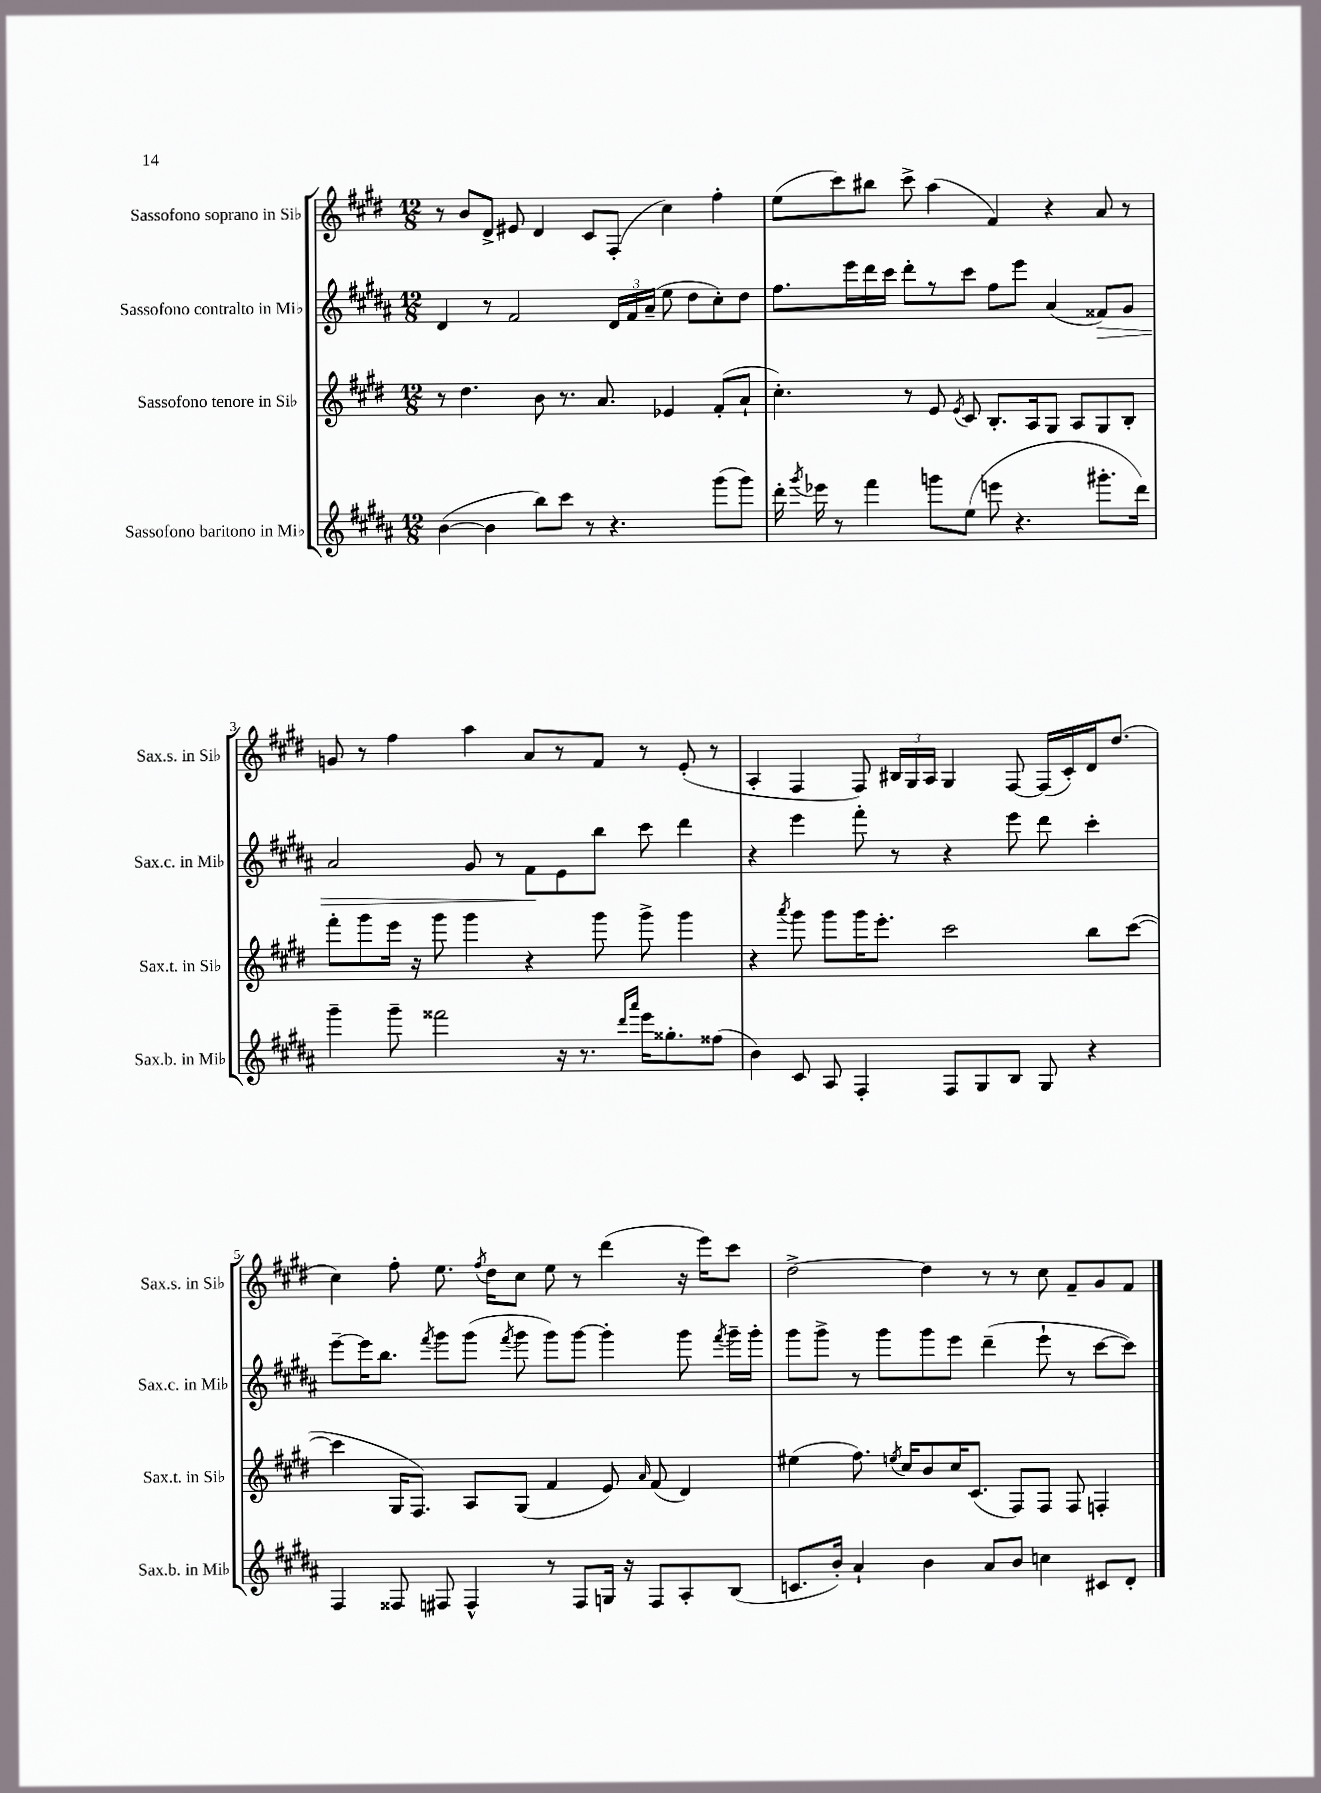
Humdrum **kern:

**kern	**kern	**kern	**kern
*staff4	*staff3	*staff2	*staff1
*clefG2	*clefG2	*clefG2	*clefG2
*k[f#c#g#d#a#]	*k[f#c#g#d#]	*k[f#c#g#d#a#]	*k[f#c#g#d#]
*M12/8	*M12/8	*M12/8	*M12/8
([4b\	8r	4d#/	8r
.	4.dd#\	.	8b/L
4b\]	.	8r	8d#^/J
.	.	2f#/	8e#/
8bb\L)	8b\	.	4d#/
8ccc#\J	8.r	.	.
8r	.	.	8c#/L
.	8.a/	.	.
4.r	.	24d#/LL	(8F#'/J
.	.	24f#/	.
.	.	(24a#~/JJ	.
.	4e-/	8ee\	4cc#\)
.	.	8dd#\L	.
(8ggg#\L	(8f#'/L	8cc#'\)	4ff#'\
8ggg#\J)	8a`/J	8dd#\J	.
=	=	=	=
16ddd#'\	4.cc#'\)	8.ff#\L	(8ee\L
8qggg#/	.	.	.
16eee-\	.	.	.
8r	.	.	8ccc#\)
.	.	16eee\L	.
4fff#\	.	16ddd#\	8bb#\J
.	.	16ccc#\JJ	.
.	8r	8ddd#'\L	8ccc#^\
8ggg\L	8e/	8r	(4aa\
.	8qe/	.	.
(8ee\J	8c#/	8ccc#\J	.
8eee\	8.B'/L	8ff#\L	4f#/)
4.r	.	8eee\J	.
.	16A/k	.	.
.	8G#/J	(4a#/	4r
.	8A/L	.	.
8.ggg#'\L	8G#/	8f##/L)	8a/
.	8B'/J	8g#/J	8r
16ddd#\Jk)	.	.	.
=	=	=	=
4ggg#~\	8fff#'\L	2a#/	8g/
.	8ggg#\	.	8r
8ggg#~\	16eee\Jk	.	4ff#\
.	16r	.	.
2fff##\	8ggg#\	.	.
.	4ggg#\	8g#/	4aa\
.	.	8r	.
.	4r	8f#\L	8a/L
16r	.	8e\	8r
8.r	.	.	.
.	8ggg#\	8bb\J	8f#/J
16qqddd#/LL	.	.	.
16qqaaa#/JJ	.	.	.
16eee\LK	8ggg#^\	8ccc#\	8r
8.gg##'\	.	.	.
.	4ggg#\	4ddd#\	(8e'/
(8ff##\J	.	.	8r
=	=	=	=
4b\)	4r	4r	4A'/
.	8qaaa/	.	.
8c#/	8ggg#\	4eee\	4F#/
8A#/	8ggg#\L	.	.
4F#'/	16ggg#\K	8fff#'\	8F#/)
.	8.eee'\J	.	.
.	.	8r	24B#/LL
.	.	.	24G#/
.	.	.	24A/JJ
8F#/L	2ccc#\	4r	4G#/
8G#/	.	.	.
8B/J	.	8eee\	[8F#/
8G#/	.	8ddd#\	(16F#/]LL
.	.	.	16c#'/)
4r	8bb\L	4ccc#'\	16d#/J
.	.	.	(8.dd#/J
.	([8ccc#\J	.	.
=	=	=	=
4F#/	4ccc#\]	[8eee~\L	4cc#\)
.	.	16eee\]K	.
.	.	8.bb\J	.
8F##/	16G#/LK	.	8ff#'\
.	8.F#/J)	.	.
.	.	8qfff#/	.
8F#/	.	8ggg#\L	8.ee\
4F#^^/	8A/L	(8ggg#\J	.
.	.	.	8qff#/
.	.	.	16dd#\LK
.	.	8qfff#/	.
.	(8G#/J	8ggg#\	8cc#\J
8r	4f#/	8ggg#\L)	8ee\
8F#/L	.	[8ggg#\J	8r
16G/Jk	8e/)	4ggg#'\]	(4ddd#\
16r	.	.	.
.	16qqa/	.	.
8F#/L	(8f#/	.	.
8A#'/	4d#/)	8ggg#\	16r
.	.	.	16eee\LK)
.	.	8qfff#/	.
(8B/J	.	16ggg#~\LL	8ccc#\J
.	.	16ggg#'\JJ	.
=	=	=	=
8.c/L	(4ee#\	8ggg#\L	[2dd#^\
.	.	8ggg#^\J	.
16b'/Jk)	.	.	.
4a#`/	8.ff#\)	8r	.
.	.	8ggg#\L	.
.	8qee/	.	.
.	16cc#/LK	.	.
4b\	8b/	8ggg#\	4dd#\]
.	16cc#/K	8eee\J	.
.	(8.c#/J	.	.
8a#/L	.	(4ddd#~\	8r
8b/J	8F#/L)	.	8r
4cc\	8F#/J	8eee`\	8cc#\
.	8F#/	8r	8f#~/L
8c#/L	4F'/	[8ccc#\L	8g#/
8d#'/J	.	8ccc#\]J)	8f#/J
==	==	==	==
*-	*-	*-	*-
